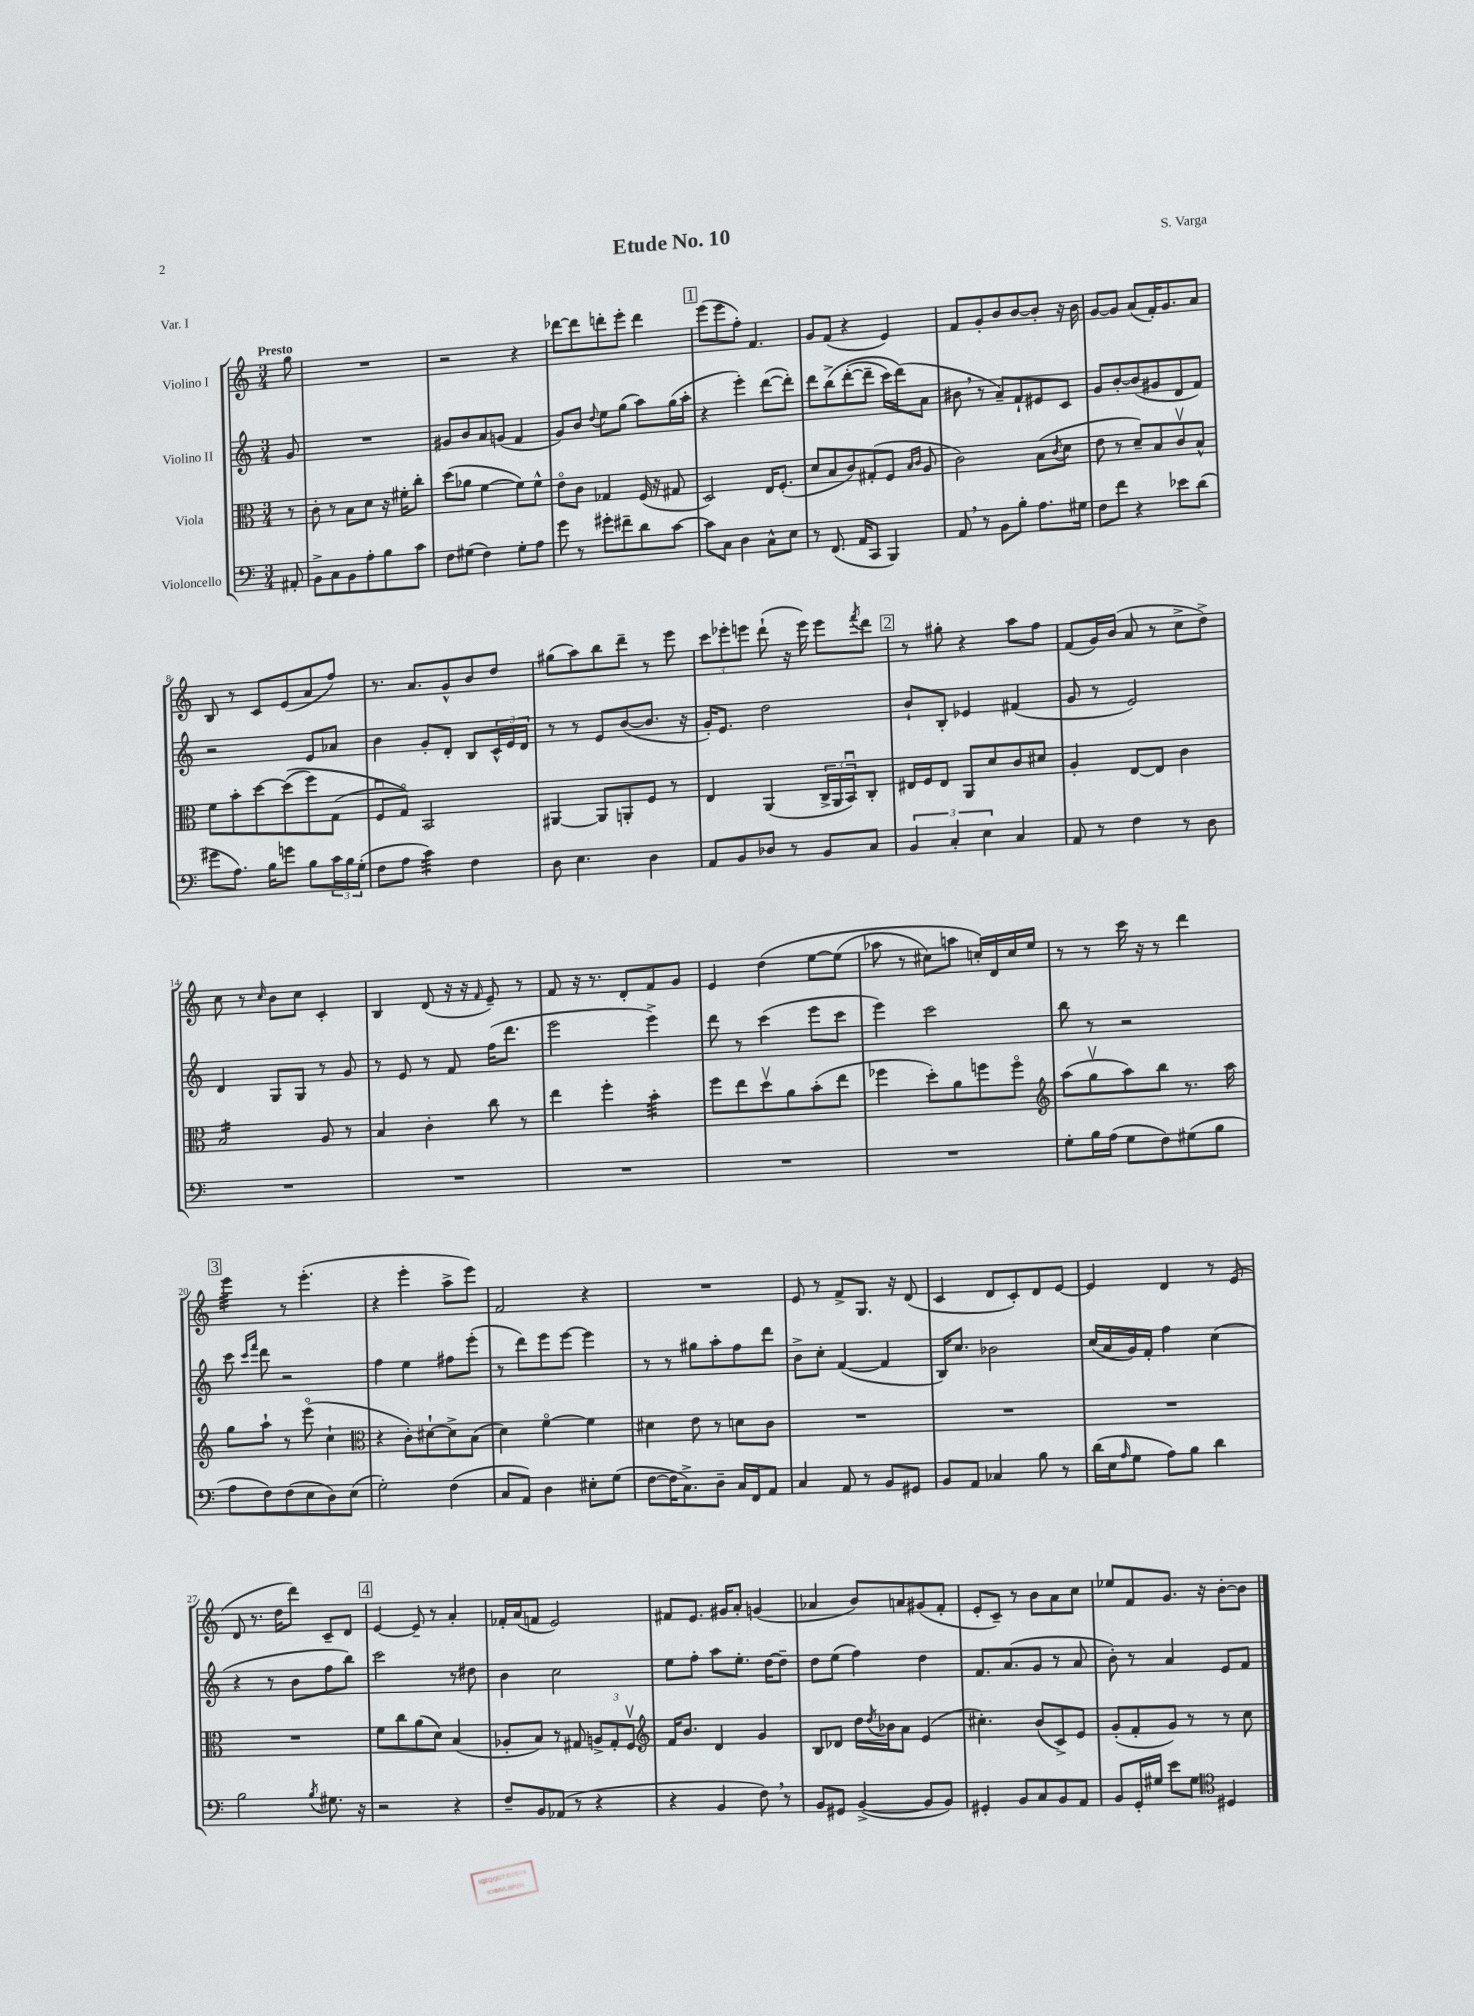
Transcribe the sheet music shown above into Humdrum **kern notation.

**kern	**kern	**kern	**kern
*staff4	*staff3	*staff2	*staff1
*clefF4	*clefC3	*clefG2	*clefG2
*k[]	*k[]	*k[]	*k[]
*M3/4	*M3/4	*M3/4	*M3/4
8AA#'/	8r	8g/	8gg\
=	=	=	=
8BB^\L	8c'\	2.r	2.r
8C\	8r	.	.
8BB\	8B\L	.	.
8A'\	8d\J	.	.
8B\	16r	.	.
.	16f#'\LK	.	.
8c\J	8cc'\J	.	.
=	=	=	=
8F\L	(8dd\L	8g#/L	2r
(8G#\J	8a-\J	8b/	.
4F\)	[4f\	8a/	.
.	.	(8g/J	.
8G#'\L	8f\]L)	4f/	4r
8A\J	8f^^\J	.	.
=	=	=	=
8g\	8eo\L	8g/L)	[8ddd-\L
8r	8c\J	8b/J	8ddd-\]
.	.	8qqdd/	.
8g#'\L	4G-/	8ee\L	8ddd'\
8f#~\	.	(8gg\J	8eee'\J
8d\	(16F/	8aa\L)	4ddd\
.	16r	.	.
[8c\J	8G#/	(16gg\L	.
.	.	16aa'\JJ	.
=	=	=	=
8c\]L	2D/)	4r	(8eee\L
8C\J	.	.	8eee\
4D\	.	4eee'\)	8ff'\J)
.	.	.	4.f/
8C^^\L	16E/LK	([8ddd\L	.
.	(8.F'/J	.	.
8E\J	.	8ddd'\]J)	.
=	=	=	=
8r	8d/L	8ddd\L	8g/L
(8.FF/	8B/	&(8bb^\	(8f/J
.	8c/)	([8ddd'\	4r
16AA/LK	.	.	.
8CC/J	(8G#'/	8ddd~\]J	.
4BBB/)	8F/J	16ccc\LL)	4e/)
.	.	(16ddd\J&)	.
.	16qqB/LL	.	.
.	16qqc/JJ	.	.
.	8A/	8a\J	.
=	=	=	=
8AA/	2c\)	8b#\	8f/L
8r	.	8r	8g'/
8BB\L	.	8a~/L)	8b/
8B'\J	.	8f`/	[8b/
8.A\L	(8B\L	8e#/	8b'/]J
.	8qc/	.	.
.	8d\J	8c/J	16r
16G#\Jk	.	.	16b\
=	=	=	=
8F\L	8e\	8g/L	[8g/L
8f\J	8r	[8b'/	8g/]J
4r	8d~/L)	(8b/]	(8a/L
.	8B/	8g#/	16f'/K)
.	.	.	8.g/
8e-\L	8cv/	8d/	.
(8d\J	8B^^/J	8f/J)	8a/J
=	=	=	=
8g#\L	8f\L	2r	8B/
8.A\J)	8b'\	.	8r
.	[8dd\	.	8c/L
16B\LK	.	.	.
8g\J	&((8dd\]	.	(8e/
8B\L	8ff\)	8e/L	8a/
24c\L	(8G\J	8a-/J	8ff/J)
24B\	.	.	.
(24G'\JJ	.	.	.
=	=	=	=
8F\L	8Fu/L	4b\	8.r
8A\J	8Go/J)&)	.	.
.	.	.	8.a/L
4c\)	2BB/	8g'/L	.
.	.	8d'/J	8g^^/
4F\	.	8B/L	8b/
.	.	24c^^/L	8dd/J
.	.	24e/	.
.	.	24d/JJ	.
=	=	=	=
8D\	[4AA#/	8r	(8gg#\L
4.E\	.	8r	8aa\)
.	8AA#/]L	8e/L	8bb\
.	8AA'/	([8b/	8ddd~\J
4D\	8F/J	8.b/]J	8r
.	8r	.	8eee\
.	.	16r	.
=	=	=	=
8AA/L	4E/	16g'/LK)	12ccc\L
.	.	8.e/J	.
.	.	.	12eee-'\
8BB/	.	.	.
.	.	.	12eee\J
8D-/J	(4AA/	2dd\	(8ddd`\
8r	.	.	16r
.	.	.	16eee\)
8BB/L	24C^/LL	.	8eee\L
.	24AA/	.	.
.	24BBu/J)	.	.
.	.	.	8qfff/
8C/J	8C'/J	.	8ddd\J
=	=	=	=
6BB/	16E#/LL	8b`/L	8r
.	16F/J	.	.
.	8E#/J	8B'/J	8gg#'\
6C'/	.	.	.
.	8AA/L	4e-/	4r
6E\	.	.	.
.	8d/	.	.
4C/	8c/	(4f#/	8aa\L
.	8d#/J	.	8ff\J
=	=	=	=
8AA/	4A'/	8g/	(8f/L
8r	.	8r	16g/L)
.	.	.	(16b/JJ
4F\	[8E/L	2e/)	8a/
.	8E/]J	.	8r
8r	4c\	.	8cc^\L
8D\	.	.	8dd^\J)
=	=	=	=
2.r	2B/	4d/	8cc\
.	.	.	8r
.	.	.	16qqcc/
.	.	8G/L	8b\L
.	.	8G/J	8cc\J
.	8A/	8r	4c'/
.	8r	8g/	.
=	=	=	=
2.r	4B/	8r	4B/
.	.	8e/	.
.	4c'\	8r	(8d/
.	.	8f/	16r
.	.	.	16r
.	.	.	16qqf/
.	8cc\	(16ff\LK	8e~/)
.	.	8.ddd\J	.
.	8r	.	8r
=	=	=	=
2.r	4ee\	2eee\	8f/
.	.	.	16r
.	.	.	8.r
.	4ff'\	.	.
.	.	.	8d'/L
.	4b'\	4eee^\)	8f/
.	.	.	8g/J
=	=	=	=
2.r	8ff\L	8ddd\	4e/
.	8ee\	8r	.
.	8ddv\	(4ccc\	&(4dd\
.	8a\	.	.
.	(8b'\	8eee\L	[8ee\L
.	8ee\J	8ccc\J	(8ee\]J
=	=	=	=
2.r	4ff-\	4eee\)	8aa-\
.	.	.	8r
.	8dd'\L)	2ccc\	8cc#\L)
.	8a\	.	8aa\J
.	8ff\	.	16cc'/LL&)
.	.	.	16d/
.	8ffo\J	.	16cc/
.	.	.	16ee/JJ
=	=	=	=
*	*clefG2	*	*
8G'\L	(8aa\L	8bb\	8r
16B\L	8ggv\	8r	8r
(16A\JJ	.	.	.
8G\L	8aa\)	2r	16ccc\
.	.	.	16r
8F\)	8bb\J	.	8r
(8G#\	8.r	.	4ddd\
8B\J	.	.	.
.	16aa\	.	.
=	=	=	=
8A\L	8gg\L	8ccc\	4eee\
.	.	16qqccc/LL	.
.	.	16qqfff/JJ	.
8F\)	8aa`\J	8ddd\	.
(8F\	8r	2r	8r
8E\	(8eeeo\	.	(4.eee'\
8D\)	4cc`\	.	.
(8E\J	.	.	.
=	=	=	=
*	*clefC3	*	*
2G'\)	4r	4ff\	4r
.	8c'\L)	4ee\	4eee'\
.	[8d#`\	.	.
(4F\	8d#^\]	8ff#\L	8aa^\L
.	(8B\J	(8eee'\J	8eee\J)
=	=	=	=
8C/L	4d\)	8r	2f/
8AA/J)	.	8ddd\L)	.
4D\	[4fo\	8eee\	.
.	.	[8eee\J	.
8E#'\L	4f\]	4eee\]	4r
(8G\J	.	.	.
=	=	=	=
[8F\L	4d#\	8r	2.r
16F\]K	.	8r	.
8.C^\)	.	.	.
.	8e\	8gg#\L	.
8D~\J	8r	8aa'\	.
16C/LL	8d\L	8ff\	.
16FF/J	.	.	.
8AA/J	8c\J	8ddd\J	.
=	=	=	=
4C/	2.r	8b^\L	8e/
.	.	8cc'\J	8r
8AA/	.	([4f/	8f^/L
8r	.	.	8.G/J
8BB/L	.	4f/]	.
.	.	.	16r
8GG#/J	.	.	(8d/
=	=	=	=
8BB/L	2.r	16B/LK)	4c/
.	.	8.cc/J	.
8AA/J	.	.	.
4C-/	.	2b-\	8d/L
.	.	.	8c'/)
8B\	.	.	8d/
8r	.	.	[8e/J
=	=	=	=
(16d\LL	2.r	(16cc/LL	4e/]
16E\J	.	16a/	.
16qqA/	.	.	.
8G\J	.	16g/)	.
.	.	16f'/JJ	.
8A\L)	.	4ff\	4d/
8B\J	.	.	.
4d\	.	(4cc\	8r
.	.	.	(8e/
=	=	=	=
2B\	2.r	4r	8d/
.	.	.	8.r
.	.	8r	.
.	.	.	16dd\LK
.	.	8b\L	8ddd\J)
8qB/	.	.	.
8.G#\	.	8ff\	8c~/L
.	.	8bb\J)	8d/J
16r	.	.	.
=	=	=	=
2r	8f\L	2ccc\	[4e/
.	8cc\	.	.
.	(8a\	.	8e~/]
.	8d\J)	.	8r
4r	(4B/	8r	4a'/
.	.	8dd#\	.
=	=	=	=
8F~/L	8A-'/L	4b\	16f-'/LL
.	.	.	(16a/J
8BB/	8B/J)	.	8f/J
(8AA-/J	8r	2cc\	2e/)
8r	8G#/	.	.
4r	12A^/L	.	.
.	12G#'/	.	.
.	12Fv/J	.	.
=	=	=	=
*	*clefG2	*	*
4r	16f/LK	8ee\L	8f#/L
.	8.b/J	.	.
.	.	8ff'\J	8.e/J
4BB/	4d/	8aa\L	.
.	.	.	16g#/LK
.	.	8.ee'\J	8a'/J
8F\)	4g/	.	(4g/
.	.	[16dd\LK	.
8r	.	8dd~\]J	.
=	=	=	=
8BB/L	8B/L	8dd\L	4a-/
8GG#/J	8d-/J	(8ee\J	.
([4BB^/	16dd\LL	4ff\)	8b/L)
.	8qdd/	.	.
.	16b-\J	.	.
.	8a\J	.	8a/
8BB/]L	(4e/	4dd\	(8g#/
8BB/J)	.	.	8f'/J
=	=	=	=
4GG#'/	4.cc#'\)	8.f/L	8e'/L
.	.	.	8c~/J)
.	.	(8.a/	.
8BB/L	.	.	8r
8C/	(8b/L	8g/J	8b\L
8BB/	8c^/)	8r	8a\
8AA/J	8e/J	8a/	8cc\J
=	=	=	=
8BB/L	(8g'/L	8b'\)	8ee-/L
16GG'/L	8f'/	8r	8f/
16G#/JJ	.	.	.
8e\L	8g/J)	4a/	8.g/J
8G#\J	8r	.	.
.	.	.	16r
*clefC4	*	*	*
4D#/	8r	8e/L	[8b'\L
.	8cc\	8f/J	8b\]J
==	==	==	==
*-	*-	*-	*-
